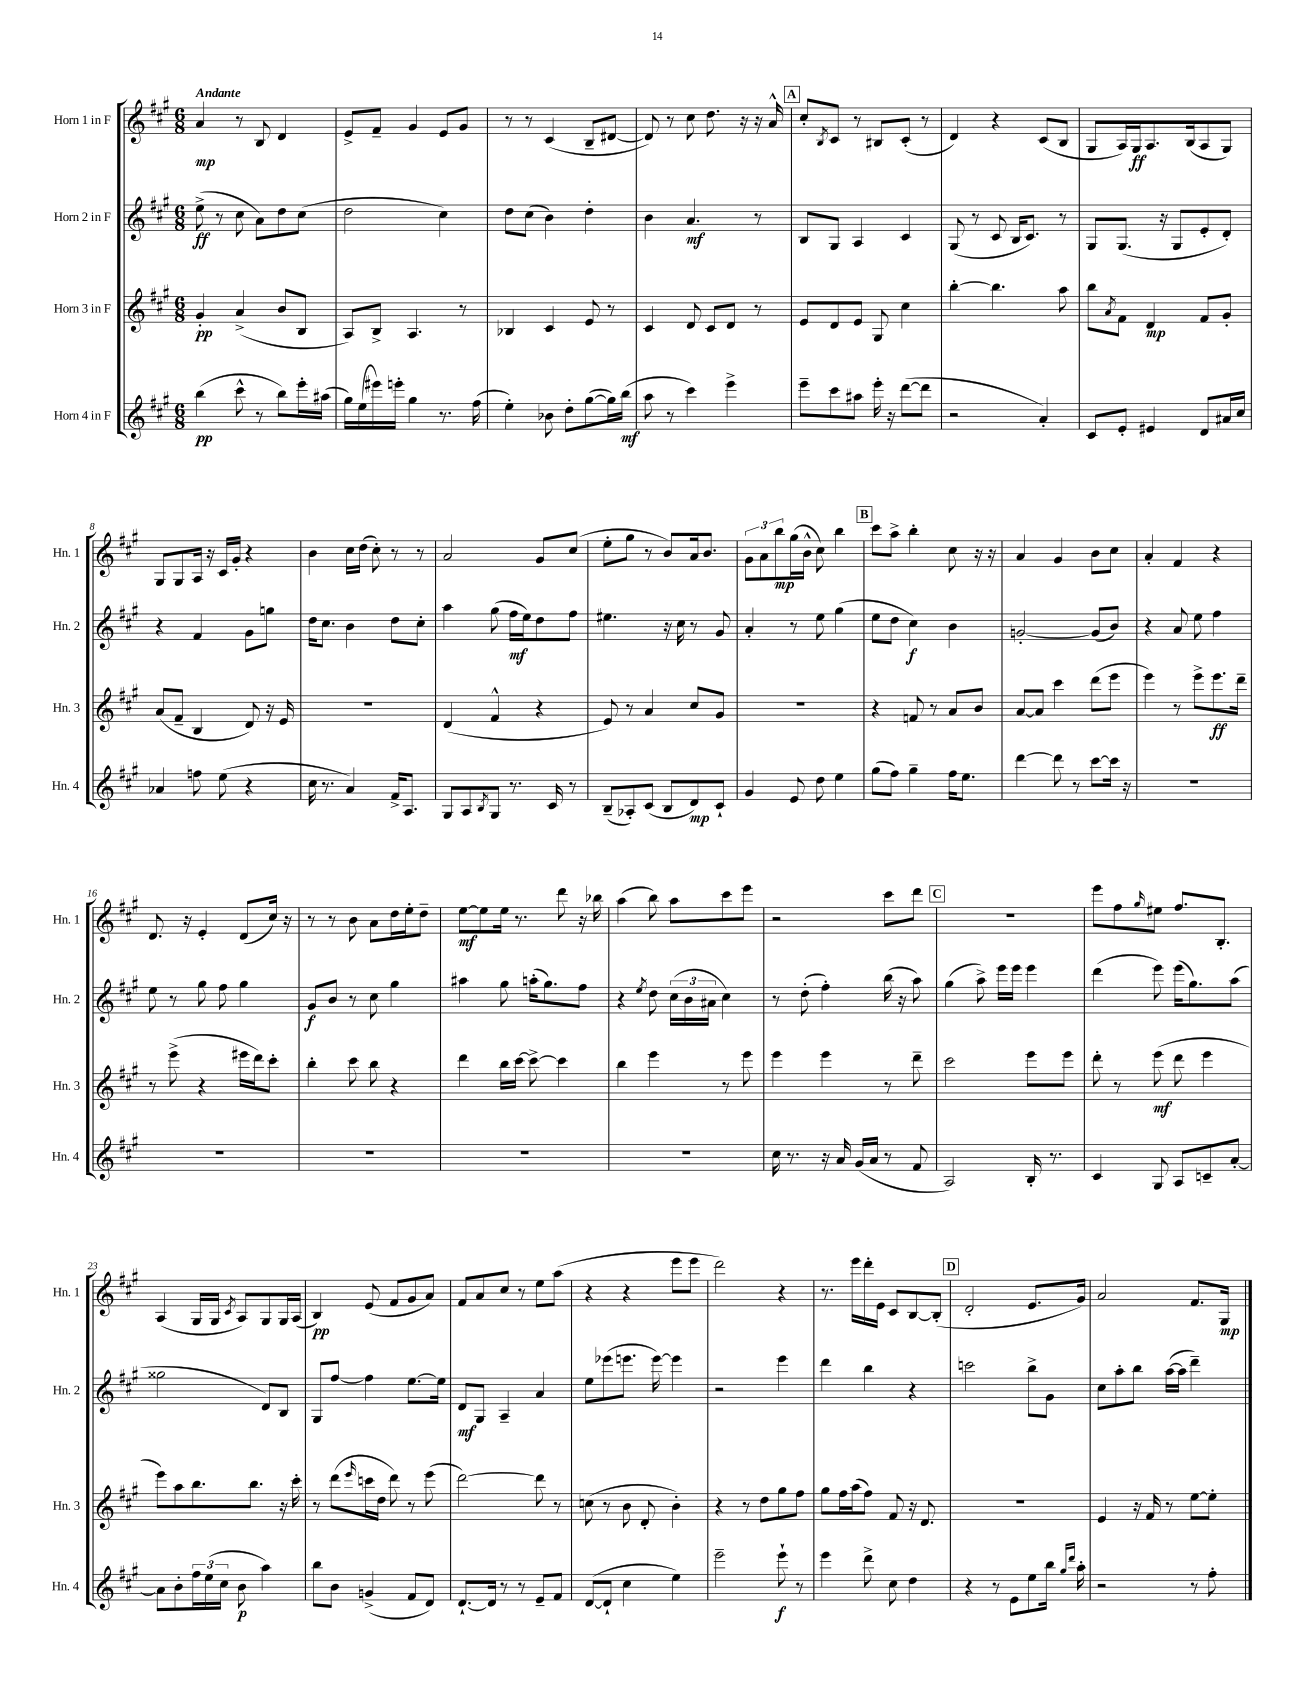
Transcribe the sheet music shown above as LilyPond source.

<<
\new StaffGroup <<
\new Staff = "s0" \with { instrumentName = "Horn 1 in F" shortInstrumentName = "Hn. 1" } {
    \clef treble \key a \major \numericTimeSignature \time 6/8 \tempo "Andante"
    a'4\mp r8 b8 d'4 |
    e'8-> fis'8-- gis'4 e'8 gis'8 |
    r8 r8 cis'4( b8-- dis'8~ |
    dis'8) r8 cis''8 d''8. r16 r16 a'16-^ |
    \mark \markup { \box "A" } cis''8-. \acciaccatura { b8 } cis'8 r8 bis8 cis'8-.( r8 |
    d'4) r4 cis'8( b8 |
    gis8 a16) gis16\ff a8. b16( a8 gis8) |
    gis8 gis8 a16 r16 cis'16 gis'16-. r4 |
    b'4 cis''16 d''16( cis''8-.) r8 r8 |
    a'2 gis'8 cis''8( |
    e''8-. gis''8 r8 b'8) a'16 b'8. |
    \tuplet 3/2 { gis'8 a'8 b''8\mp } gis''16( b'16-^ cis''8) b''4 |
    \mark \markup { \box "B" } cis'''8 a''8-> b''4-. cis''8 r16 r16 |
    a'4 gis'4 b'8 cis''8 |
    a'4-. fis'4 r4 |
    d'8. r16 e'4-. d'8( cis''16) r16 |
    r8 r8 b'8 a'8 d''16 e''16-. d''8-- |
    e''8~\mf e''8 e''16 r8. d'''8 r16 bes''16 |
    a''4( b''8) a''8 cis'''8 e'''8 |
    r2 cis'''8 d'''8 |
    \mark \markup { \box "C" } R2. |
    e'''8 fis''8 \grace { gis''16 } eis''8 fis''8. b8.-. |
    a4( gis16 gis16 \acciaccatura { cis'8 } a8) gis8 gis16 a16( |
    b4\pp) e'8( fis'8 gis'8 a'8) |
    fis'8 a'8 cis''8 r8 e''8 a''8( |
    r4 r4 e'''8 e'''8 |
    d'''2) r4 |
    r8. e'''16 d'''16-. e'16 cis'8 b8~ b8-.( |
    \mark \markup { \box "D" } d'2-. e'8. gis'16) |
    a'2 fis'8. gis16\mp \bar "|." |
}
\new Staff = "s1" \with { instrumentName = "Horn 2 in F" shortInstrumentName = "Hn. 2" } {
    \clef treble \key a \major \numericTimeSignature \time 6/8
    e''8->\ff( r8 cis''8 a'8) d''8 cis''8( |
    d''2 cis''4) |
    d''8 cis''8( b'4) d''4-. |
    b'4 a'4.\mf r8 |
    \mark \markup { \box "A" } b8 gis8 a4 cis'4 |
    gis8( r8 cis'8 b16 cis'8.) r8 |
    gis8 gis8.( r16 gis8 e'8-. d'8-.) |
    r4 fis'4 gis'8 g''8 |
    d''16 cis''8. b'4 d''8 cis''8-. |
    a''4 gis''8( fis''16\mf e''16) d''8 fis''8 |
    eis''4. r16 cis''16 r8 gis'8 |
    a'4-. r8 e''8 gis''4( |
    \mark \markup { \box "B" } e''8 d''8 cis''4\f) b'4 |
    g'2~-. g'8( b'8) |
    r4 a'8 e''8 fis''4 |
    e''8 r8 gis''8 fis''8 gis''4 |
    gis'8\f b'8 r8 cis''8 gis''4 |
    ais''4 gis''8 a''16-.( gis''8.) fis''8 |
    r4 \acciaccatura { e''8 } d''8 \tuplet 3/2 { cis''16( b'16 ais'16 } cis''4) |
    r8 d''8-.( fis''4-.) b''16( r16 a''8) |
    \mark \markup { \box "C" } gis''4( a''8->) e'''16 e'''16 e'''4 |
    d'''4( e'''8) e'''16( gis''8.) a''8( |
    gisis''2 d'8) b8 |
    gis8 fis''8~ fis''4 e''8.~ e''16 |
    d'8\mf gis8 a4-- a'4 |
    e''8 ees'''8( e'''8. e'''16~) e'''4 |
    r2 e'''4 |
    d'''4 b''4 r4 |
    \mark \markup { \box "D" } c'''2 b''8-> gis'8 |
    cis''8 a''8-. b''8 a''16~( a''16 d'''4--) \bar "|." |
}
\new Staff = "s2" \with { instrumentName = "Horn 3 in F" shortInstrumentName = "Hn. 3" } {
    \clef treble \key a \major \numericTimeSignature \time 6/8
    gis'4-.\pp a'4->( b'8 b8 |
    a8) b8-> a4. r8 |
    bes4 cis'4 e'8 r8 |
    cis'4 d'8 cis'8 d'8 r8 |
    \mark \markup { \box "A" } e'8 d'8 e'8 gis8 cis''4 |
    b''4~-. b''4. a''8 |
    b''8 \acciaccatura { a'8 } fis'8 d'4\mp fis'8 gis'8-. |
    a'8( fis'8-- b4 d'8) r16 e'16 |
    R2. |
    d'4( fis'4-^ r4 |
    e'8) r8 a'4 cis''8 gis'8 |
    R2. |
    \mark \markup { \box "B" } r4 f'8 r8 a'8 b'8 |
    a'8~ a'8 cis'''4 d'''8( e'''8 |
    e'''4) r8 e'''8-> e'''8.\ff d'''16-- |
    r8 e'''8->( r4 eis'''16 d'''16) cis'''8-. |
    b''4-. cis'''8 b''8 r4 |
    d'''4 b''16 cis'''16~ cis'''8~-> cis'''4 |
    b''4 e'''4 r8 e'''8 |
    e'''4 e'''4 r8 d'''8-- |
    \mark \markup { \box "C" } cis'''2 e'''8 e'''8 |
    d'''8-. r8 e'''8\mf( d'''8 e'''4 |
    e'''8) a''8 b''8. b''8. r16 cis'''16-. |
    r8 d'''8( \grace { e'''16 } c'''16 d''16 d'''8) r8 e'''8( |
    d'''2~) d'''8 r8 |
    c''8( r8 b'8 d'8-. b'4-.) |
    r4 r8 d''8 gis''8 fis''8 |
    gis''8 fis''16 a''16( fis''8) fis'8 r16 d'8. |
    \mark \markup { \box "D" } R2. |
    e'4 r16 fis'16 r8 e''8~ e''8-. \bar "|." |
}
\new Staff = "s3" \with { instrumentName = "Horn 4 in F" shortInstrumentName = "Hn. 4" } {
    \clef treble \key a \major \numericTimeSignature \time 6/8
    b''4\pp( cis'''8-^ r8 b''8) e'''16-. ais''16( |
    gis''16) e''16( eis'''16) e'''16-. gis''4 r8. fis''16( |
    e''4-.) bes'8 d''8-. gis''8~( gis''16) b''16\mf( |
    a''8 r8 cis'''4) e'''4-> |
    \mark \markup { \box "A" } e'''8-- cis'''8 ais''8 e'''16-. r16 d'''8~( d'''8 |
    r2 a'4-.) |
    cis'8 e'8-. eis'4 d'8 ais'16 cis''16 |
    aes'4 f''8 e''8( r4 |
    cis''16 r8. a'4) fis'16-> a8. |
    gis8 a8 \acciaccatura { b8 } gis8 r8. cis'16 r8 |
    b8--( aes8-.) cis'8( b8 d'8\mp) cis'8-! |
    gis'4 e'8 d''8 e''4 |
    \mark \markup { \box "B" } gis''8( fis''8) gis''4-- fis''16 e''8. |
    d'''4~ d'''8 r8 cis'''8~ cis'''16 r16 |
    R2. |
    R2. |
    R2. |
    R2. |
    R2. |
    cis''16 r8. r16 a'16 gis'16( a'16 r8 fis'8 |
    \mark \markup { \box "C" } a2) b16-. r8. |
    cis'4 gis8 a8 c'8-- a'8~-. |
    a'8 b'8-. \tuplet 3/2 { fis''16 e''16( cis''16 } b'8\p a''4) |
    b''8 b'8 g'4->( fis'8 d'8) |
    d'8.~-! d'16 r8 r8 e'8-- fis'8 |
    d'8~( d'8-! cis''4 e''4) |
    e'''2-- e'''8-!\f r8 |
    e'''4 d'''8-> cis''8 d''4 |
    \mark \markup { \box "D" } r4 r8 e'8 e''8 b''16 \grace { gis''16 d'''16 } a''16-. |
    r2 r8 fis''8-. \bar "|." |
}
>>
>>
